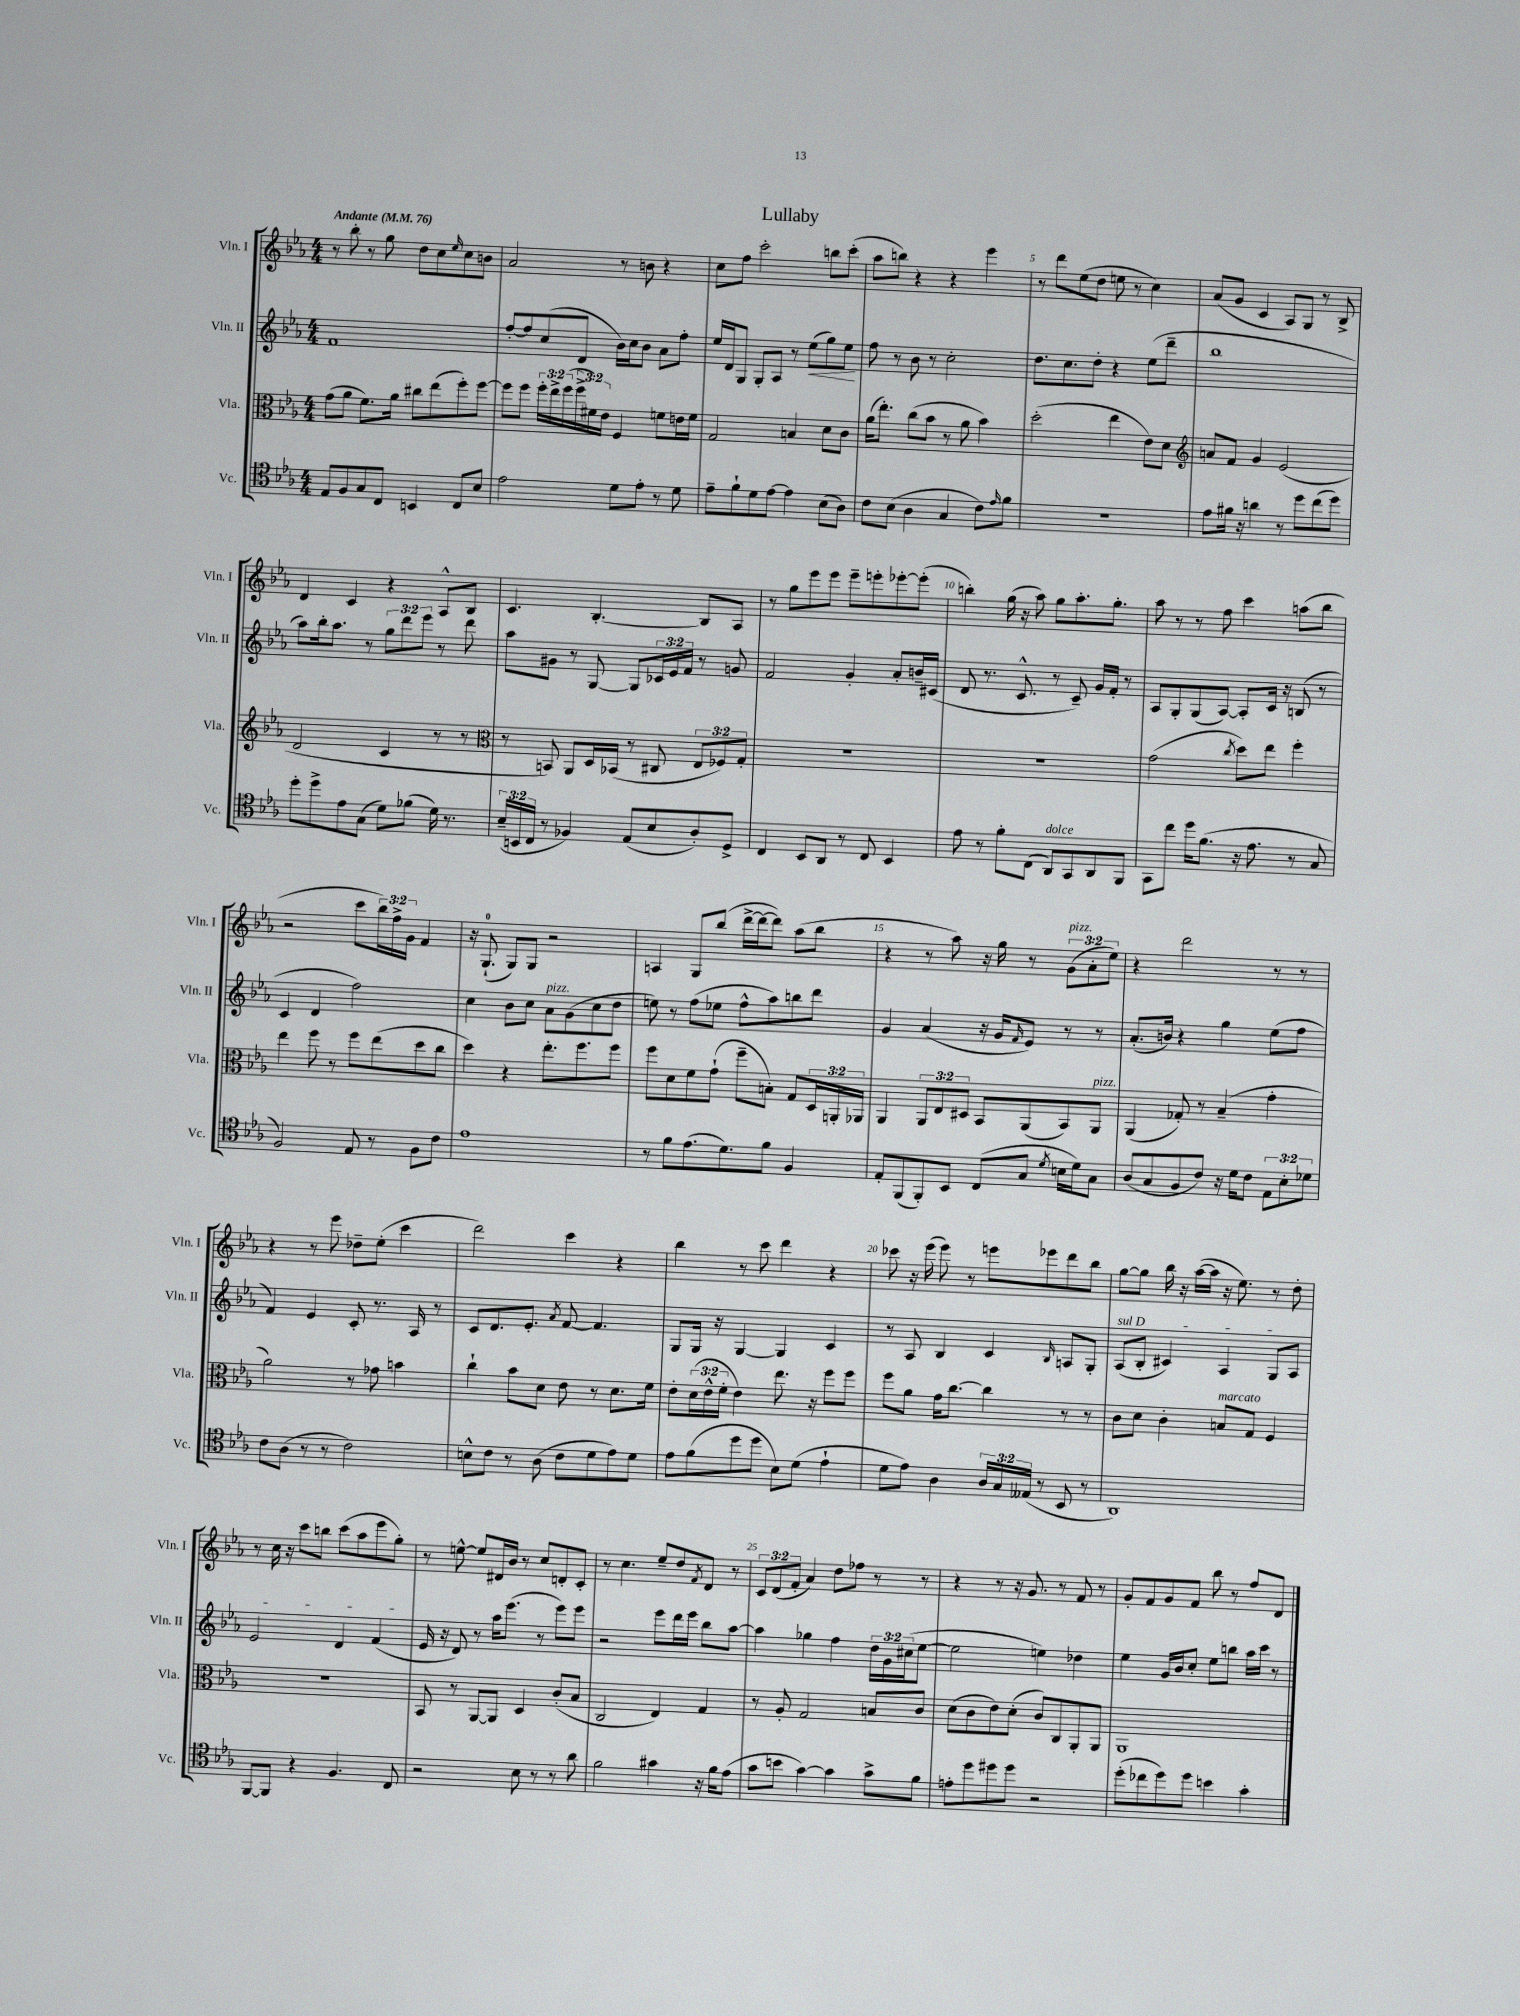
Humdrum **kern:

**kern	**kern	**kern	**kern
*staff4	*staff3	*staff2	*staff1
*clefC4	*clefC3	*clefG2	*clefG2
*k[b-e-a-]	*k[b-e-a-]	*k[b-e-a-]	*k[b-e-a-]
*M4/4	*M4/4	*M4/4	*M4/4
*MM76	*MM76	*MM76	*MM76
8E-	(8g	1f	8r
8F	8a-	.	8bb-'
8G	8.f)	.	8r
8C	.	.	8gg
.	16a-	.	.
4BB	8cc#	.	8dd
.	(8ee-	.	8cc
.	.	.	16qqee-
8C	8ff')	.	8cc
8B-	[8ff	.	8b
=	=	=	=
2e-	8ff]	[8ff'	2a-
.	8ff	8ff]	.
.	24ff'	(8cc	.
.	24ee-^	.	.
.	(24ff	.	.
.	24ff^	8d	.
.	24f#)	.	.
.	24e-	.	.
8d	4F	16b-)	8r
.	.	16cc	.
8e-'	.	8b-	8b
8r	8f	8a-	4r
8d	16e	8ff'	.
.	16f	.	.
=	=	=	=
8e-~	2G	16ee-	8cc
.	.	16d	.
8f`	.	8G	8ff
8d	.	8G'	2ccc'
[8e-	.	8A-	.
4e-]	4B	8r	.
.	.	(8ee-	.
(8B-	8d	8gg)	8bb
8A-)	8c	8ee-	(8ccc'
=	=	=	=
8c	(16a-	8ff	8aa-
.	8.ee-')	.	.
(8B-	.	8r	8bb)
4A-	(8cc	8b-	4r
.	8b-	8r	.
4G	8r	2cc'	4r
.	8a-	.	.
8c)	4b-)	.	4eee-
16qqe-	.	.	.
8f	.	.	.
=	=	=	=
1r	(2dd'	8.dd	8r
.	.	.	8ddd
.	.	8.cc	.
.	.	.	(8ee-
.	.	8dd'	8dd
.	4ee-	4r	8ee
.	.	.	8r
.	8e-)	(8ee-	4cc)
.	8d	8ddd~	.
=	=	=	=
*	*clefG2	*	*
8e-	8a	1bb-	(8a-
16f#	8f	.	8g
16r	.	.	.
4a	4g	.	4c
8r	(2e-	.	8A-)
8dd	.	.	8G
(8cc	.	.	8r
8dd)	.	.	8B-^
=	=	=	=
8dd'	2d	8aa-)	4d
8dd^	.	16bb-'	.
.	.	8.aa-	.
8e-	.	.	4c
(8G	.	8r	.
8d)	4c	12gg	4r
.	.	12ddd	.
(8f-	.	.	.
.	.	12eee-	.
16d)	8r	8r	8A-^^
8.r	.	.	.
.	8r	8ddd	8B-
=	=	=	=
*	*clefC3	*	*
(24B-~	8r	8aa-	4.c
24BB	.	.	.
24C	.	.	.
8r	8BB)	8g#	.
4F-)	8AA-	8r	.
.	16D	[8G	[4.B-'
.	(16BB-	.	.
(8E-	8r	8G]	.
8B-	8C#	24c-	.
.	.	24e-	.
.	.	24f	.
8A-')	12E-	8r	8B-]
.	12F-)	.	.
8D^	.	8g	8A-
.	12G'	.	.
=	=	=	=
4C	1r	2f	8r
.	.	.	8gg
8BB-	.	.	8eee-
8AA-	.	.	8eee-
8r	.	4g'	8eee-~
8C	.	.	8eee'
4BB-	.	8a-'	[8eee-'
.	.	16b~	(8eee-']
.	.	(16c#	.
=	=	=	=
8e-	1r	8d	4bb')
8r	.	8.r	.
8f'	.	.	(16gg
.	.	8.c^^	16r
(8C	.	.	8aa-)
8AA-)	.	8r	8gg
8GG	.	8c~)	8.aa-'
8AA-	.	16g	.
.	.	16f'	8.gg'
8FF	.	8r	.
=	=	=	=
8GG	(2g	8A-	8aa-
8cc	.	8G'	8r
16dd	.	(8G	8r
(8.f	.	.	.
.	.	[8A-)	8ff
.	8qcc	.	.
16r	8dd)	8A-']	4ccc
8.e-	.	.	.
.	8ee-	16c	.
.	.	16r	.
8r	4ff'	(8B	(8aa
8G	.	8r	8bb-
=	=	=	=
2F)	4ee-	4c	2r
.	8ff	4d	.
.	8r	.	.
8E-	8ff	2ff)	8ccc
8r	(8ee-	.	24bb-)
.	.	.	24ff^
.	.	.	24g
8F	8dd	.	4f
8c	8cc	.	.
=	=	=	=
1e-	4dd)	4cc	16r
.	.	.	(8.G`
.	4r	8b-	8G)
.	.	8cc	8G
.	8.ee-'	8a-	2r
.	.	(8g	.
.	8.ff	.	.
.	.	8cc	.
.	8ff	8dd	.
=	=	=	=
8r	8ff	8ee)	4A
8f	8d	8r	.
(8.e-	8f	(8ff	8G
.	(8g`	8ee-	(8bb-
8.d)	.	.	.
.	8ff~	8ff^^	[16ddd^
.	.	.	16ddd_
8f	8B')	8aa-)	8ddd])
4F	8G	8bb	(8aa-
.	24D	8ddd	8bb-
.	24AA'	.	.
.	24AA-	.	.
=	=	=	=
8E-'	4AA-	4g	4r
(8FF	.	.	.
8FF')	12AA-	(4a-	8r
.	12E-	.	.
8BB-	.	.	8aa-)
.	12D#	.	.
(8C	8BB-	16r	16r
.	.	16g	16gg
.	.	16qqf	.
8G	(8AA-	8e-)	8r
8qd	.	.	.
16B	8BB-)	8r	(12g
16d)	.	.	.
.	.	.	12a-'
8G	8AA-	8r	.
.	.	.	12ee-)
=	=	=	=
(8A-	(4AA-	(8.a-'	4r
8G	.	.	.
.	.	16b)	.
8F	8G-')	4r	2ddd
8c)	8r	.	.
16r	(4B-~	4gg	.
16d	.	.	.
8c	.	.	.
12E-	4g'	(8ee-	8r
12B-'	.	.	.
.	.	8ff	8r
12d-	.	.	.
=	=	=	=
8c	2a-)	4f)	4r
(8A-	.	.	.
8r	.	4e-	8r
8r	.	.	8eee-
2c)	8r	8c'	8dd-~
.	8g-	8.r	(8ee-'
.	4b	.	4ccc
.	.	16A-	.
.	.	8r	.
=	=	=	=
8B^^	4cc`	8c	2ddd)
8c	.	8.d	.
8r	8b-	.	.
.	.	8.e-'	.
(8A-	8d	.	.
.	.	8qa-	.
8c	8e-	[8f	4ccc
8d	8r	4.f]	.
8e-)	8.d	.	4r
8d	.	.	.
.	16f	.	.
=	=	=	=
8e-	8e-'	8G	4bb-
(8f	(24d	16G	.
.	24e-^^	.	.
.	.	16r	.
.	24f'	.	.
8dd	4e-)	[4G	8r
8dd	.	.	8ccc
8B-)	8.ee-	4G]	4ddd
(8d	.	.	.
.	16r	.	.
4e-`	8ff	4c	4r
.	8ff	.	.
=	=	=	=
8d	8ff	8r	8ccc-
8e-)	8a-	8A-	16r
.	.	.	(16eee-
4A-	16g	4B-	8eee-)
.	[8.cc	.	.
.	.	.	8r
24A-	4cc]	4c	8eee
24G	.	.	.
(24E--	.	.	.
8r	.	.	8eee-
.	.	16qqB-	.
8BB-	8r	8A	8ddd
8r	8r	8G'	8bb-
=	=	=	=
1AA-)	8c	(8A-	[8gg
.	8d	8B-'	8gg]
.	4c'	4c#)	16bb-
.	.	.	16r
.	.	.	([16aa-
.	.	.	16aa-]
.	8B	4A-	16r
.	.	.	8.ee-)
.	8G	.	.
.	4F	8G	8r
.	.	8A-	8dd'
=	=	=	=
[8FF	1r	2e-	8r
8FF]	.	.	16cc
.	.	.	16r
4r	.	.	8ccc
.	.	.	8bb
4.F	.	4d	(8ccc
.	.	.	8aa-
.	.	(4f	8eee-
8C	.	.	8gg')
=	=	=	=
2r	8BB-	16e-	8r
.	.	16r	.
.	8r	8d)	[8ee^^
.	[8AA-	8r	8ee]
.	8AA-]	16aa-	16d#
.	.	(8.eee-	16b-
8B-	4D	.	8r
8r	.	8r	8cc
8r	(8c'	8eee-)	8d'
8a-	8B-	8eee-	8c'
=	=	=	=
2f	2C	2r	8r
.	.	.	4.cc
4g#	4E-)	8eee-	8ee-~
.	.	16ddd	8dd
.	.	16eee-	.
.	.	.	8qf
16r	4G	8bb-	8d
16f	.	.	.
(8e-	.	[8aa-	8r
=	=	=	=
8g	8r	4aa-]	12c
.	.	.	(12d
8b	8A-'	.	.
.	.	.	12f'
[4g)	2G	4gg-	4a-)
4g]	.	4ff	8dd
.	.	.	8ff-
8g^	8B	24dd	8r
.	.	24g	.
.	.	(24cc#	.
8f	8c	[8ee-	8r
=	=	=	=
8e'	(8d	2ee-]	4r
8dd	8c	.	.
8dd#	8e-)	.	8r
8dd#	(8d'	.	16r
.	.	.	8.g
2r	8c)	4ee)	.
.	8C	.	8r
.	8AA-'	4dd-	8f
.	8AA-	.	8r
=	=	=	=
(8dd'	1AA-	4ee-	8g'
8cc-	.	.	8f
8dd)	.	16g	8g
.	.	16b-	.
8dd	.	8cc'	8f
4b	.	8ee-	8bb-
.	.	8bb	8r
4g'	.	16aa-	8ff
.	.	16ccc	.
.	.	8r	8d
==	==	==	==
*-	*-	*-	*-
